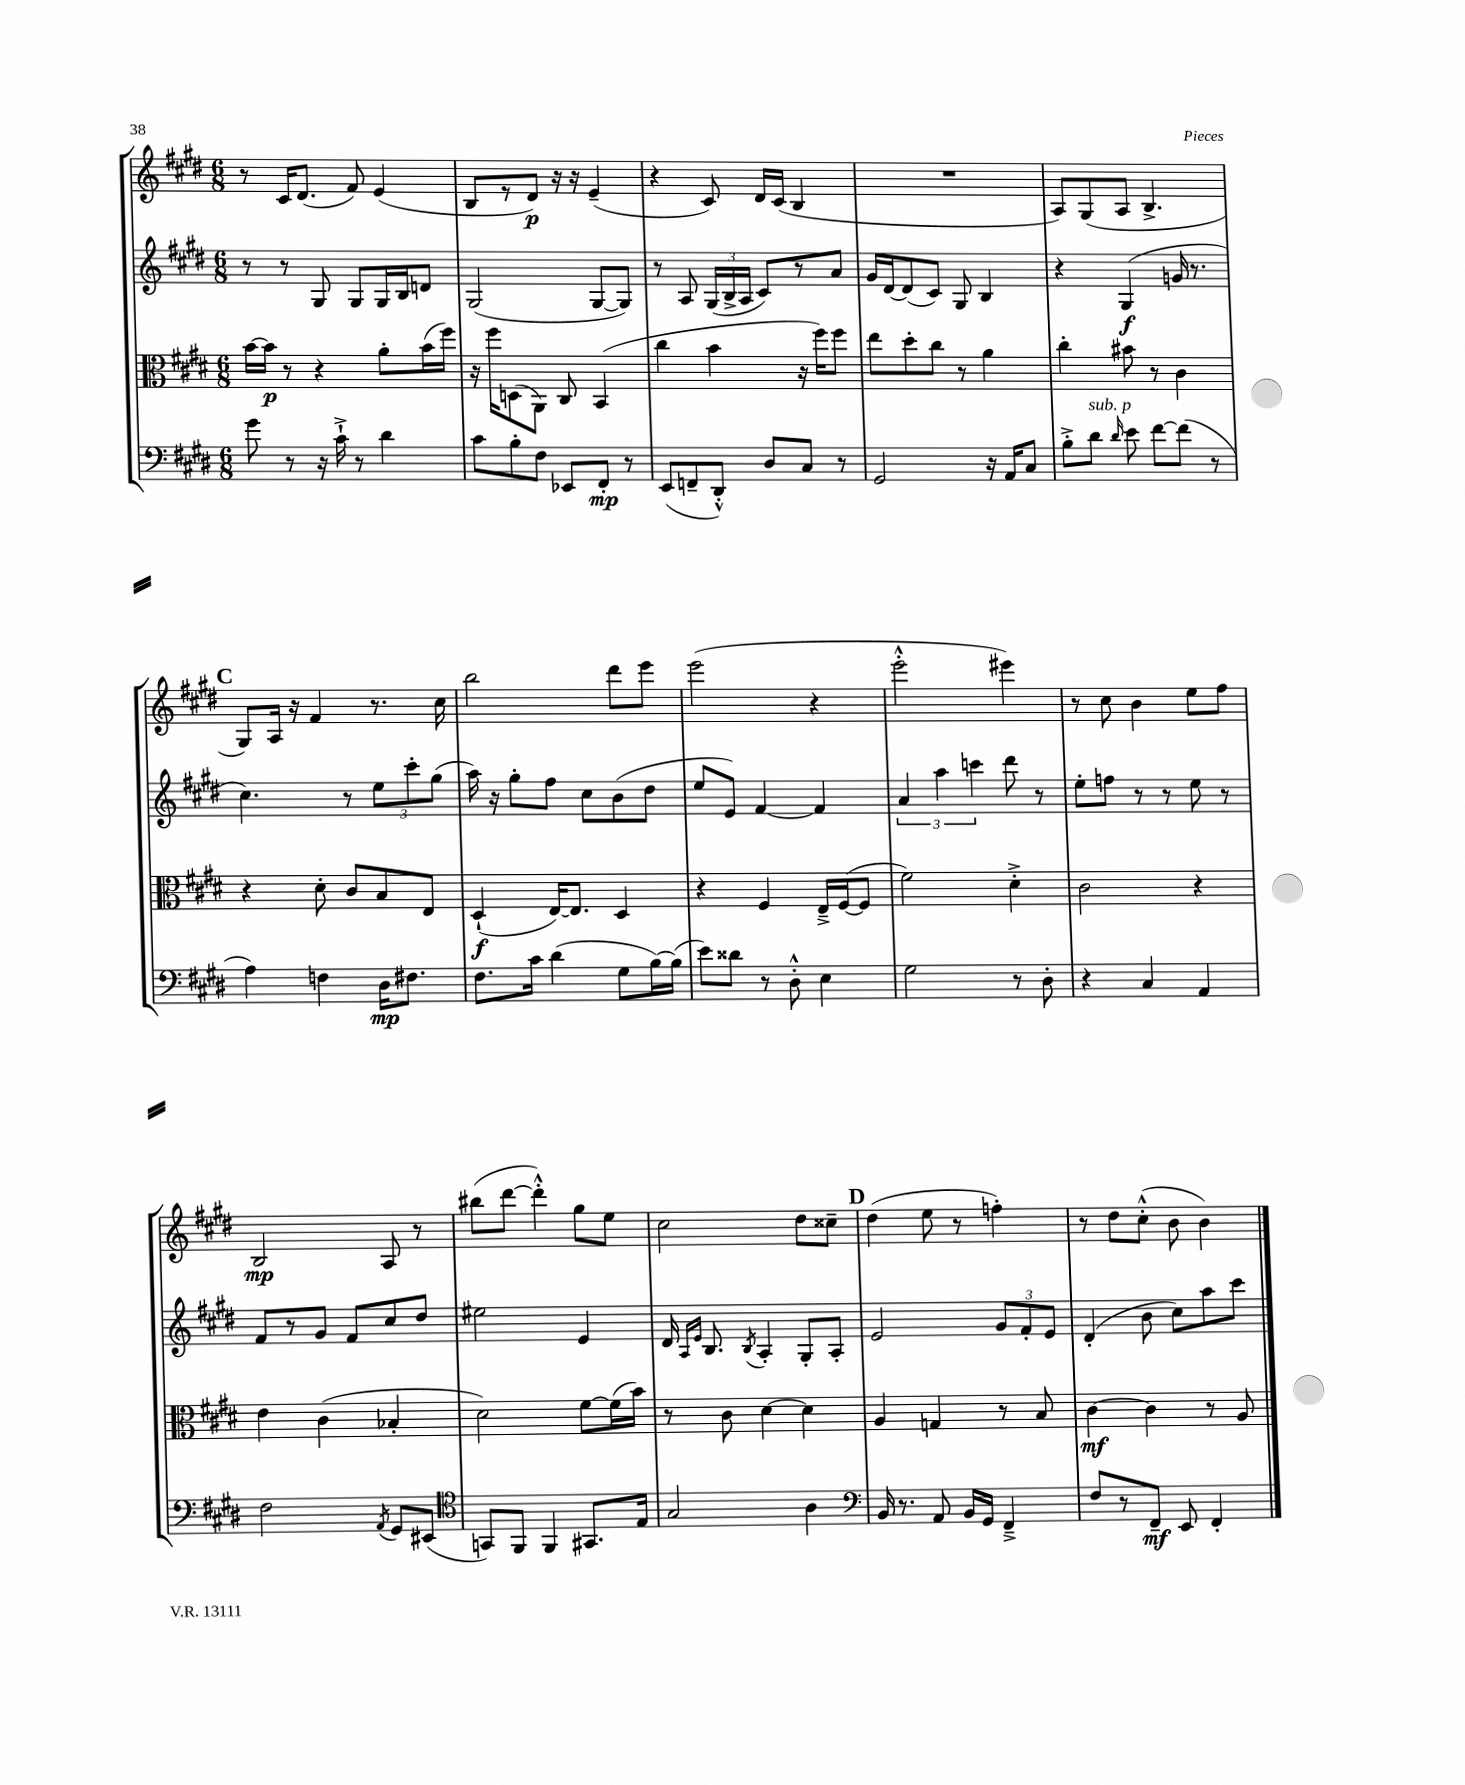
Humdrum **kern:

**kern	**kern	**kern	**kern
*staff4	*staff3	*staff2	*staff1
*clefF4	*clefC3	*clefG2	*clefG2
*k[f#c#g#d#]	*k[f#c#g#d#]	*k[f#c#g#d#]	*k[f#c#g#d#]
*M6/8	*M6/8	*M6/8	*M6/8
8g#	[16b	8r	8r
.	16b]	.	.
8r	8r	8r	16c#
.	.	.	(8.d#
16r	4r	8G#	.
16c#`^	.	.	.
8r	.	8G#	8f#)
4d#	8a'	16G#	(4e
.	.	16B	.
.	(16b	8d	.
.	16ff#)	.	.
=	=	=	=
8c#	16r	(2G#	8B
.	16ff#	.	.
8B'	(8D	.	8r
8F#	8AA)	.	8d#)
8EE-	8C#	.	16r
.	.	.	16r
8FF#'	(4BB	[8G#	(4e~
8r	.	8G#])	.
=	=	=	=
(8EE	4cc#	8r	4r
8FF~	.	8A	.
8DD#'^^)	4b	(24G#	8c#)
.	.	24B^	.
.	.	24A	.
8D#	.	8c#)	16d#
.	.	.	(16c#
8C#	16r	8r	4B
.	16ff#)	.	.
8r	8ff#	8a	.
=	=	=	=
2GG#	8ee	16g#	2.r
.	.	[16d#	.
.	8dd#'	(8d#]	.
.	8cc#	8c#)	.
.	8r	8G#	.
16r	4a	4B	.
16AA	.	.	.
8C#	.	.	.
=	=	=	=
8B'^	4cc#'	4r	8A)
8d#	.	.	(8G#
16qqd#	.	.	.
8e	8b#	(4G#	8A
[8f#	8r	.	4.B^
(8f#]	4c#	16g	.
.	.	8.r	.
8r	.	.	.
=	=	=	=
4A)	4r	4.cc#)	8G#)
.	.	.	16A
.	.	.	16r
4F	8d#'	.	4f#
.	8c#	8r	.
16D#	8B	12ee	8.r
8.F#	.	.	.
.	.	12ccc#'	.
.	8E	.	.
.	.	(12gg#	.
.	.	.	16cc#
=	=	=	=
8.F#	(4D#`	16aa)	2bb
.	.	16r	.
.	.	8gg#'	.
16c#	.	.	.
(4d#	[16E)	8ff#	.
.	8.E]	.	.
.	.	8cc#	.
8G#	4D#	(8b	8ddd#
[16B)	.	8dd#	8eee
(16B]	.	.	.
=	=	=	=
8e)	4r	8ee	(2eee
8d##	.	8e)	.
8r	4F#	[4f#	.
8D#'^^	.	.	.
4E	16E~^	4f#]	4r
.	([16F#	.	.
.	8F#]	.	.
=	=	=	=
2G#	2f#)	6a	2eee'^^
.	.	6aa	.
.	.	6ccc	.
8r	4d#'^	8ddd#	4eee#)
8D#'	.	8r	.
=	=	=	=
4r	2c#	8ee'	8r
.	.	8ff	8cc#
4C#	.	8r	4b
.	.	8r	.
4AA	4r	8ee	8ee
.	.	8r	8ff#
=	=	=	=
2F#	4e	8f#	2B
.	.	8r	.
.	(4c#	8g#	.
.	.	8f#	.
8qAA	.	.	.
8GG#	4B-'	8cc#	8A
(8EE#	.	8dd#	8r
=	=	=	=
*clefC4	*	*	*
8GG)	2d#)	2ee#	(8bb#
8FF#	.	.	[8ddd#
4FF#	.	.	4ddd#'^^])
8.GG#	[8f#	4e	8gg#
.	(16f#]	.	8ee
16E	16b)	.	.
=	=	=	=
2G#	8r	16d#	2cc#
.	.	16qqA	.
.	.	16qqe	.
.	.	8.B	.
.	8c#	.	.
.	.	8qB	.
.	[4d#	4A'	.
4A	4d#]	8G#'	8dd#
.	.	8A'	8cc##~
=	=	=	=
*clefF4	*	*	*
16BB	4A	2e	(4dd#
8.r	.	.	.
8AA	4G	.	8ee
16BB	.	.	8r
16GG#	.	.	.
4FF#~^	8r	12g#	4ff')
.	.	12f#'	.
.	8B	.	.
.	.	12e	.
=	=	=	=
8F#	[4c#	(4d#'	8r
8r	.	.	8dd#
8FF#~	4c#]	8b	(8cc#'^^
8EE	.	8cc#)	8b
4FF#'	8r	8aa	4b)
.	8A	8ccc#	.
==	==	==	==
*-	*-	*-	*-
